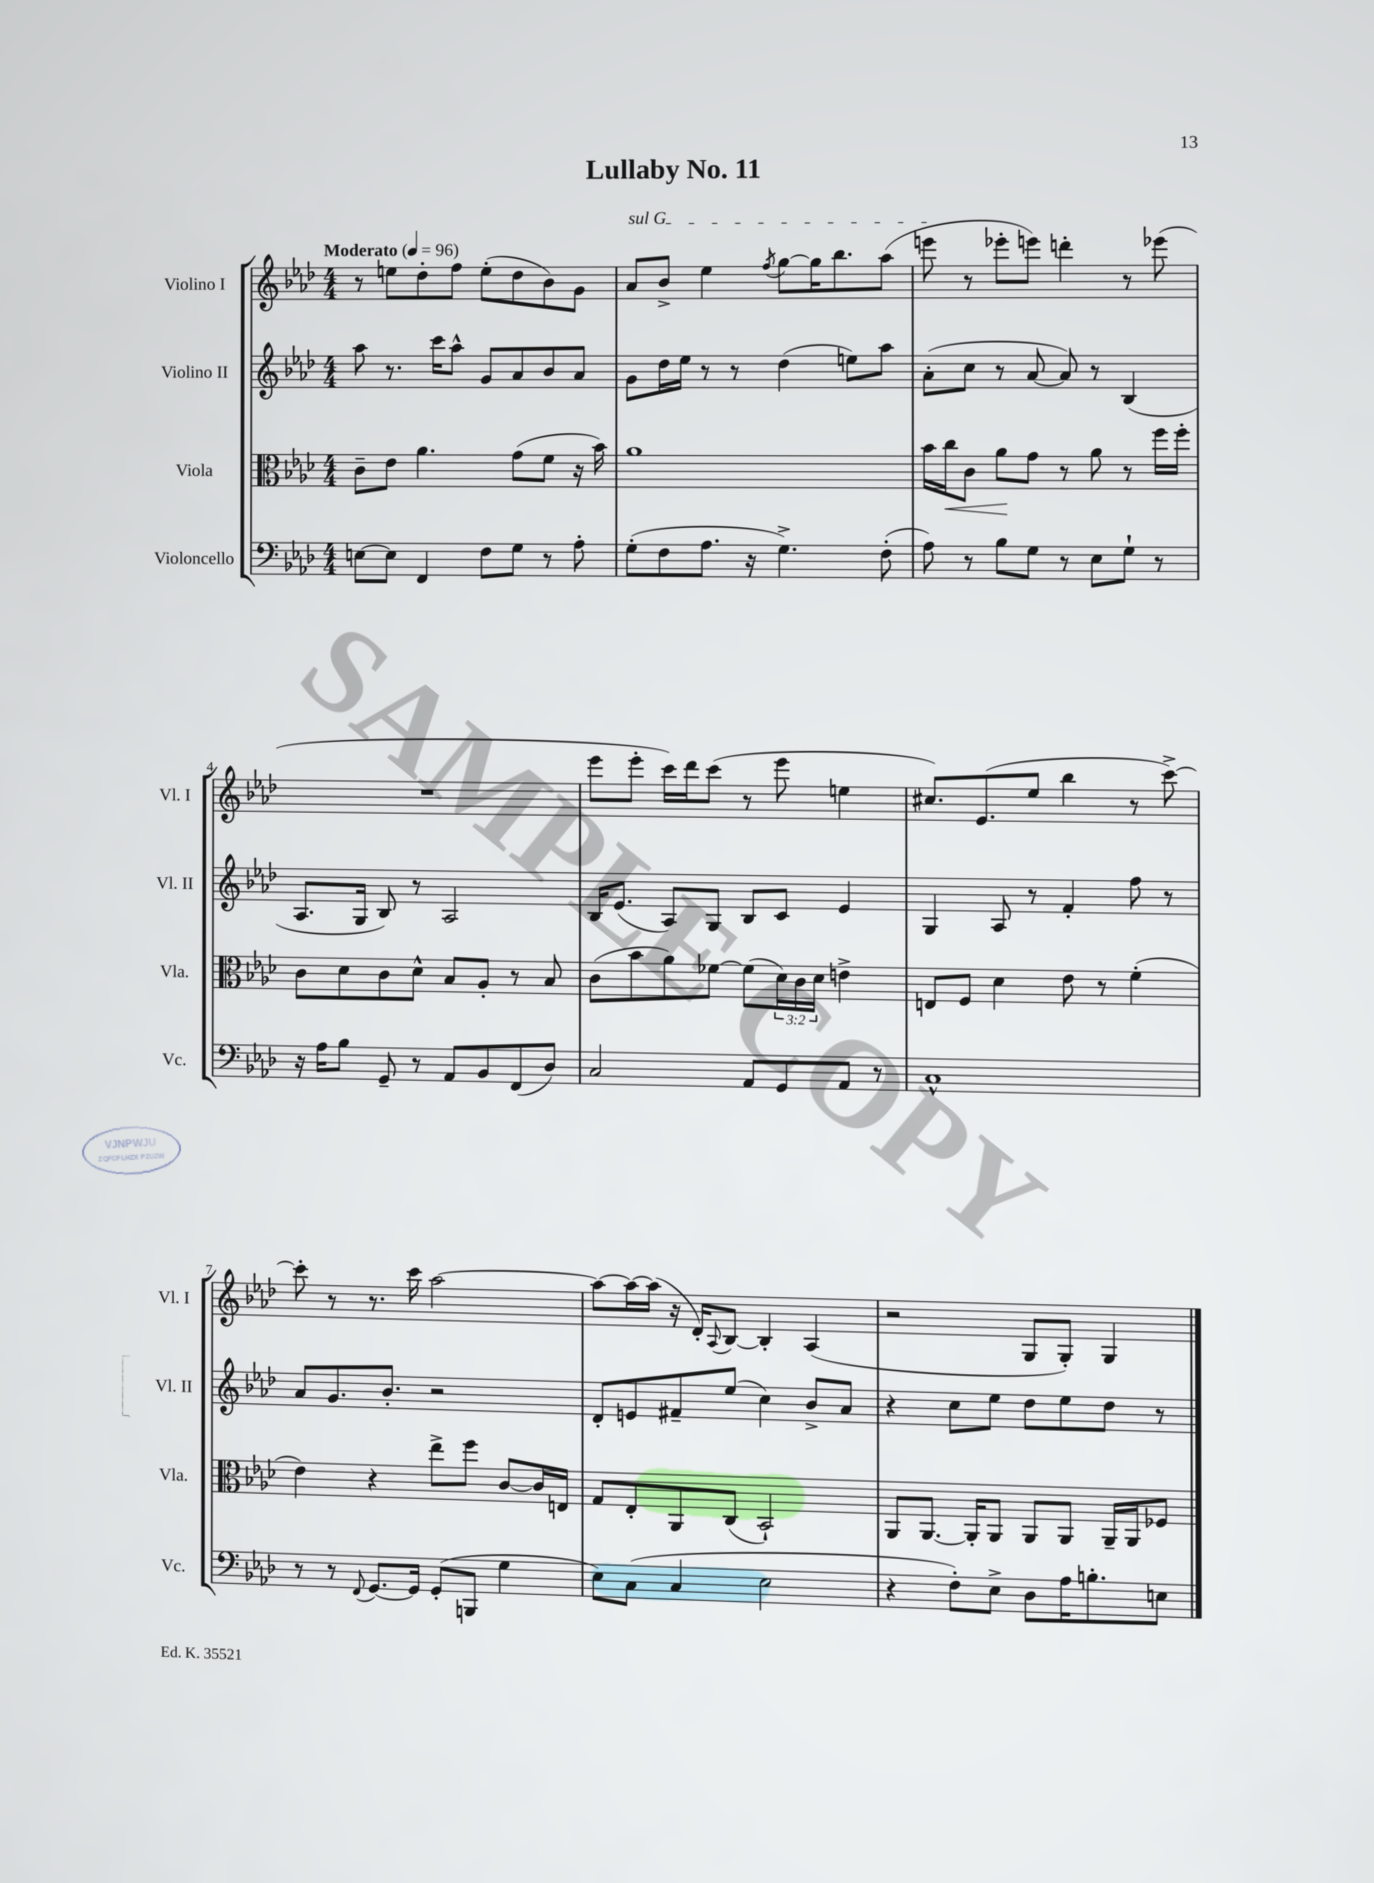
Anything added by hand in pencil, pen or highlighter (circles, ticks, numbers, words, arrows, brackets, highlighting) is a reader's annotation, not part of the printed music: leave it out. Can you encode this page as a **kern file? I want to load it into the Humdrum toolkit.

**kern	**kern	**kern	**kern
*staff4	*staff3	*staff2	*staff1
*clefF4	*clefC3	*clefG2	*clefG2
*k[b-e-a-d-]	*k[b-e-a-d-]	*k[b-e-a-d-]	*k[b-e-a-d-]
*M4/4	*M4/4	*M4/4	*M4/4
*MM96	*MM96	*MM96	*MM96
[8E\L	8c~\L	8aa-\	8r
8E\]J	8e-\J	8.r	8ee\L
4FF/	4.a-\	.	8dd-'\
.	.	16ccc\LK	.
.	.	8aa-^^\J	8ff\J
8F\L	.	8g/L	(8ee'\L
8G\J	(8g\L	8a-/	8dd-\
8r	8f\J	8b-/	8b-\)
8A-'\	16r	8a-/J	8g\J
.	16b-\)	.	.
=	=	=	=
(8G'\L	1a-	8g\L	8a-/L
8F\	.	16dd-\L	8b-^/J
.	.	16ee-\JJ	.
8.A-\J	.	8r	4ee-\
.	.	8r	.
16r	.	.	.
.	.	.	8qff/
4.G^\)	.	(4dd-\	[8gg\L
.	.	.	16gg\]K
.	.	.	8.bb-\
.	.	8ee\L)	.
(8F'\	.	8aa-\J	(8aa-\J
=	=	=	=
8A-\)	16b-\LL	(8a-'\L	8eee\
.	16cc\J	.	.
8r	8c\J	8cc\J	8r
8B-\L	8a-\L	8r	8eee-'\L
8G\J	8g\J	[8a-/	8eee\J)
8r	8r	8a-/])	4ddd'\
8E-\L	8a-\	8r	.
8G`\J	8r	(4B-/	8r
8r	16ff\LL	.	(8eee-\
.	16ff'\JJ	.	.
=	=	=	=
16r	8c\L	8.A-/L	1r
16A-\LK	.	.	.
8B-\J	8d-\	.	.
.	.	16G/Jk	.
8GG~/	8c\	8B-/)	.
8r	8d-^^\J	8r	.
8AA-/L	8B-/L	2A-/	.
8BB-/	8A-'/J	.	.
(8FF/	8r	.	.
8D-/J)	8B-/	.	.
=	=	=	=
2C/	(8c\L	16B-/LK	8eee-\L
.	.	(8.e-/J	.
.	8b-\	.	8eee-'\J
.	8a-\)	8A-/L)	16ccc\LL)
.	.	.	16ddd-\J
.	[8f-\J	8G/J	(8ccc\J
8AA-/L	(8f-\]L	8B-/L	8r
8GG/	24d-\L)	8c/J	8eee-\
.	24c\	.	.
.	24d-\JJ	.	.
8AA-/J	4e^\	4e-/	4ee\
8r	.	.	.
=	=	=	=
1C^^	8E/L	4G/	8.cc#/L)
.	8F/J	.	.
.	.	.	(8.e-/
.	4d-\	8A-/	.
.	.	8r	8ee-/J
.	8e-\	4f'/	4bb-\
.	8r	.	.
.	(4f'\	8ff\	8r
.	.	8r	[8ccc^\)
=	=	=	=
8r	4e-\)	8a-/L	8ccc'\]
8r	.	8.g/	8r
8qqFF/	.	.	.
[8.GG/L	4r	.	8.r
.	.	8.b-'/J	.
16GG/]Jk	.	.	16ccc\
(8GG'/L	8ee-^\L	2r	[2aa-\
8BBB/J	8ff\J	.	.
4G\	[8c/L	.	.
.	16c/]L	.	.
.	16E/JJ	.	.
=	=	=	=
8E-\L)	8G/L	8d-'/L	8aa-\_L
(8C\J	8E-'/	8e/	16aa-\_L
.	.	.	(16aa-\]JJ
4C/	8AA-/	8f#~/	16r
.	.	.	16d-'/LK)
.	.	.	8qqA-/
.	(8C/J	(8ee-/J	[8B-/J
2E-\	2BB-`/)	4cc\)	4B-'/]
.	.	8b-^/L	(4A-/
.	.	8a-/J	.
=	=	=	=
4r	8AA-/L	4r	2r
.	[8.AA-/J	.	.
8F'\L)	.	8cc\L	.
.	16AA-'/]LK	.	.
8E-^\J	8AA-/J	8ee-\J	.
8D-\L	8AA-/L	8dd-\L	8G/L
16A-\K	8AA-/J	8ee-\	8G'/J)
8.B'\	.	.	.
.	16AA-~/LL	8dd-\J	4G/
.	16AA-/J	.	.
8E\J	8F-/J	8r	.
==	==	==	==
*-	*-	*-	*-
